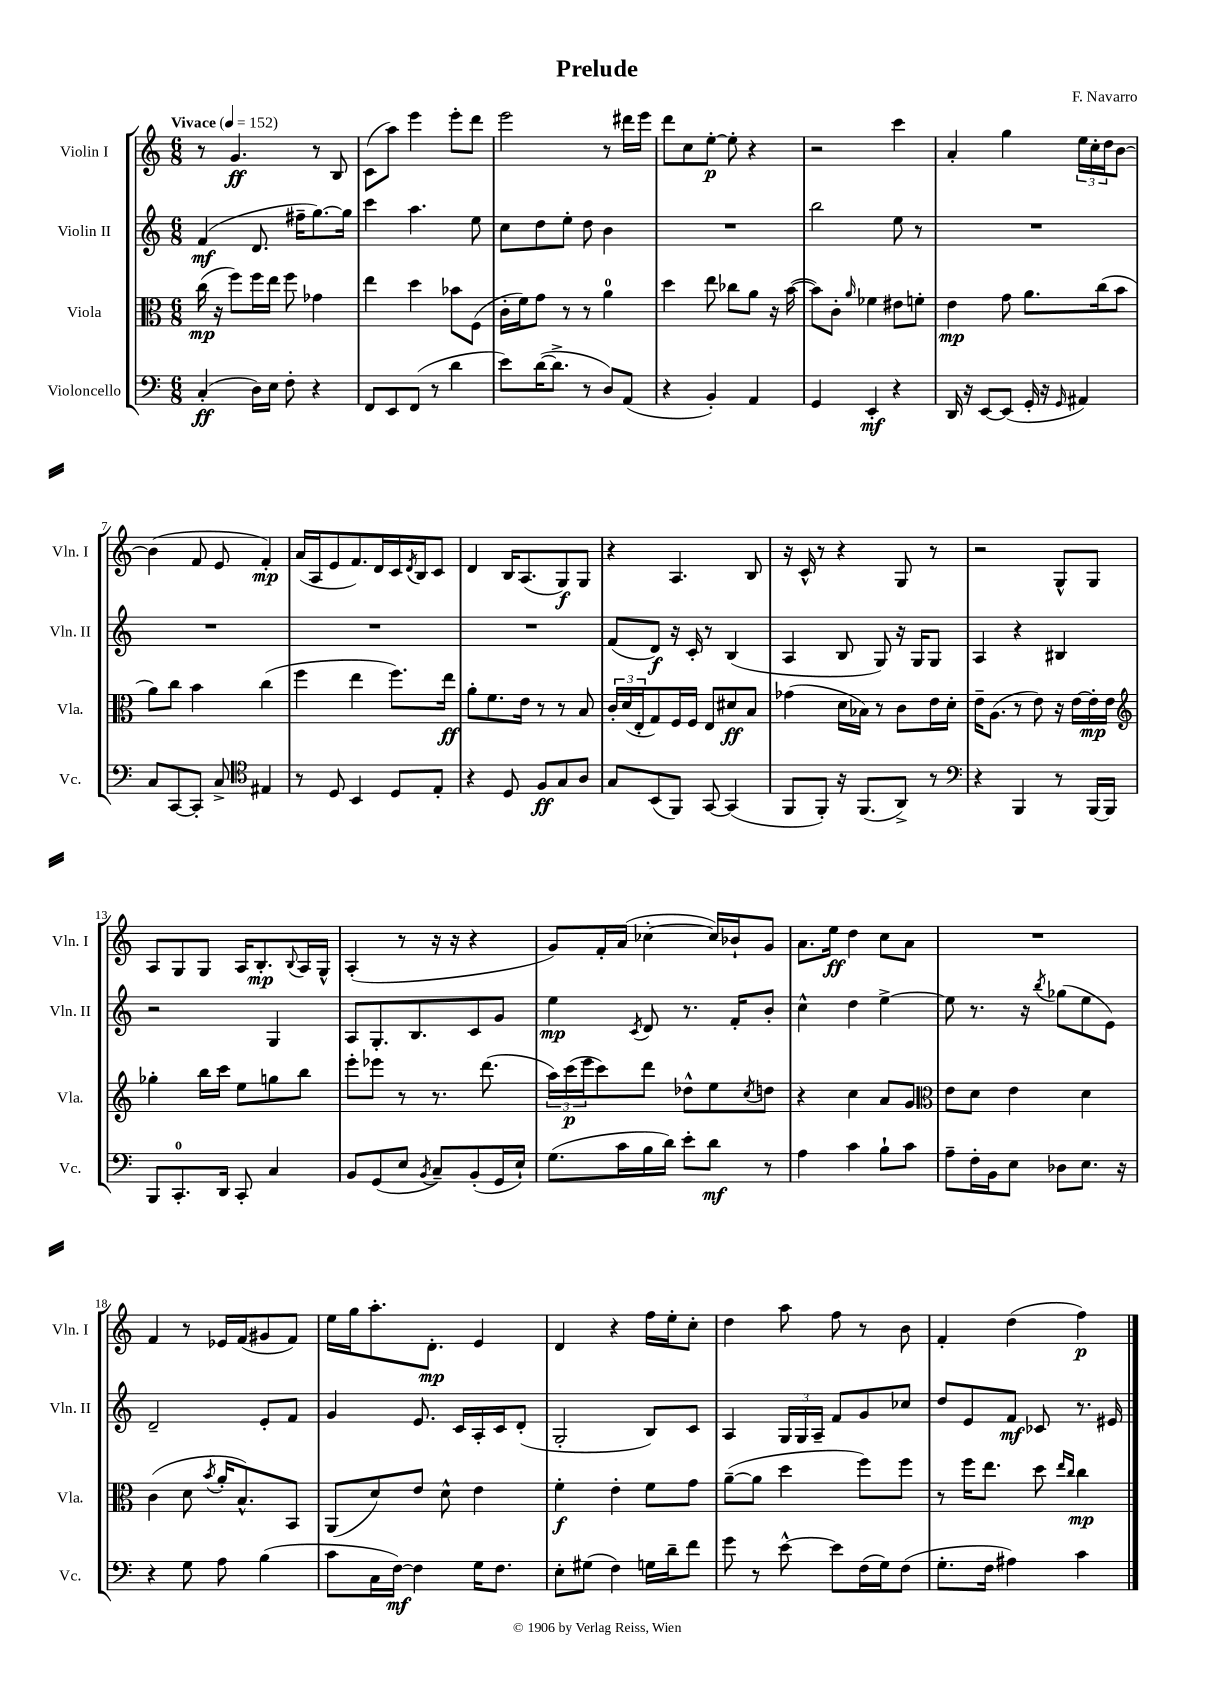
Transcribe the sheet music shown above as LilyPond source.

\header { title = "Prelude" composer = "F. Navarro" }
<<
\new StaffGroup <<
\new Staff = "s0" \with { instrumentName = "Violin I" shortInstrumentName = "Vln. I" } {
    \clef treble \key c \major \numericTimeSignature \time 6/8 \tempo "Vivace" 4 = 152
    r8 g'4.\ff r8 b8 |
    c'8( a''8) e'''4 e'''8-. d'''8 |
    e'''2 r8 dis'''16 e'''16 |
    d'''8 c''8 e''8~-.\p e''8-. r4 |
    r2 c'''4 |
    a'4-. g''4 \tuplet 3/2 { e''16 c''16-. d''16 } b'8~ |
    b'4( f'8 e'8 f'4-.\mp) |
    a'16( a16 e'8 f'8.) d'16 c'16 \acciaccatura { d'8 } b16 c'8 |
    d'4 b16 a8.( g8\f) g8 |
    r4 a4. b8 |
    r16 c'16-^ r8 r4 g8 r8 |
    r2 g8-^ g8 |
    a8 g8 g8 a16 b8.-.\mp \appoggiatura { b8 } a16 g16-^ |
    a4-.( r8 r16 r16 r4 |
    g'8) f'16-. a'16( ces''4~-. ces''16) bes'16-! g'8 |
    a'8. e''16\ff d''4 c''8 a'8 |
    R2. |
    f'4 r8 ees'16 f'16( gis'8 f'8) |
    e''16 g''16 a''8.-. d'8.-.\mp e'4 |
    d'4 r4 f''16 e''16-. c''8-. |
    d''4 a''8 f''8 r8 b'8 |
    f'4-. d''4( f''4\p) \bar "|." |
}
\new Staff = "s1" \with { instrumentName = "Violin II" shortInstrumentName = "Vln. II" } {
    \clef treble \key c \major \numericTimeSignature \time 6/8
    f'4\mf( d'8. fis''16-- g''8.~) g''16 |
    c'''4 a''4. e''8 |
    c''8 d''8 e''8-. d''8 b'4 |
    R2. |
    b''2 e''8 r8 |
    R2. |
    R2. |
    R2. |
    R2. |
    f'8( d'8\f) r16 c'16-. r8 b4( |
    a4 b8 g8) r16 g16 g8 |
    a4 r4 bis4 |
    r2 g4 |
    a8 g8.-. b8. c'8 g'8 |
    e''4\mp \acciaccatura { c'8 } d'8 r8. f'16-. b'8-. |
    c''4-^ d''4 e''4~-> |
    e''8 r8. r16 \acciaccatura { b''8 } ges''8( e''8 e'8) |
    d'2-- e'8-. f'8 |
    g'4 e'8. c'16 a16-. c'16 d'8-.( |
    g2-. b8) c'8 |
    a4 \tuplet 3/2 { g16 g16 a16-- } f'8 g'8 ces''8 |
    d''8 e'8 f'8\mf ces'8 r8. eis'16 \bar "|." |
}
\new Staff = "s2" \with { instrumentName = "Viola" shortInstrumentName = "Vla." } {
    \clef alto \key c \major \numericTimeSignature \time 6/8
    c''16\mp( r16 f''8) f''16 e''16 f''8 ges'4 |
    e''4 d''4 bes'8 f8( |
    c'16-. f'16) g'8 r8 r8 a'4-0 |
    d''4 e''8 ces''8 a'8 r16 b'16~( |
    b'8) c'8-. \grace { a'16 } fes'4 eis'8 f'8-. |
    e'4\mp g'8 a'8. c''16( b'8 |
    a'8) c''8 b'4 c''4( |
    f''4 e''4 f''8.) e''16\ff |
    a'8-. f'8. e'16 r8 r8 b8 |
    \tuplet 3/2 { c'16-. d'16( e16-. } g8) f16 f16 e8 dis'8\ff b8 |
    ges'4( d'16 bes16) r8 c'8 e'16 d'16-. |
    e'16-- a8.( r8 e'8) r16 e'16~ e'16-.\mp e'16 |
    \clef treble ges''4-. b''16 c'''16 e''8 g''8 b''8 |
    e'''8-. ees'''8 r8 r8. d'''8.( |
    \tuplet 3/2 { a''16) c'''16\p( e'''16 } c'''8) d'''8 des''8-^ e''8 \acciaccatura { c''8 } d''8 |
    r4 c''4 a'8 g'8 |
    \clef alto e'8 d'8 e'4 d'4 |
    c'4( d'8 \acciaccatura { b'8 } a'16-. b8.-^) b,8 |
    a,8( d'8) e'8 d'8-^ e'4 |
    f'4-.\f e'4-. f'8 g'8 |
    a'8~--( a'8 d''4 f''8) f''8 |
    r8 f''16 e''8. d''8 \grace { e''16 c''16 } c''4\mp \bar "|." |
}
\new Staff = "s3" \with { instrumentName = "Violoncello" shortInstrumentName = "Vc." } {
    \clef bass \key c \major \numericTimeSignature \time 6/8
    c4-.\ff( d16) e16 f8-. r4 |
    f,8 e,8 f,8( r8 d'4 |
    e'8) d'16~( d'8.-> r8 d8) a,8( |
    r4 b,4-.) a,4 |
    g,4 e,4-.\mf r4 |
    d,16 r16 e,8~ e,8( g,16-. r16 \grace { g,16 } ais,4) |
    c8 c,8~ c,8-. c8-> \clef tenor eis4 |
    r8 d8 b,4 d8 e8-. |
    r4 d8 f8\ff g8 a8 |
    g8 b,8( f,8) g,8~ g,4( |
    f,8 f,8-.) r16 f,8.( a,8->) r8 |
    \clef bass r4 b,,4 r8 b,,16~ b,,16 |
    b,,8 c,8.-0-. d,16 c,8-. c4 |
    b,8 g,8( e8 \acciaccatura { b,8 } c8--) b,8-.( g,16 e16-!) |
    g8.( c'16 b16 d'16) e'8-. d'8\mf r8 |
    a4 c'4 b8-! c'8 |
    a8-- f16-. b,16 e8 des8 e8. r16 |
    r4 g8 a8 b4( |
    c'8 c16 f16~\mf) f4 g16 f8. |
    e8-. gis8( f4) g16 d'16-- f'8 |
    g'8 r8 e'8~-^ e'8 f16( g16) f8( |
    g8.-. f16 ais4) c'4 \bar "|." |
}
>>
>>
